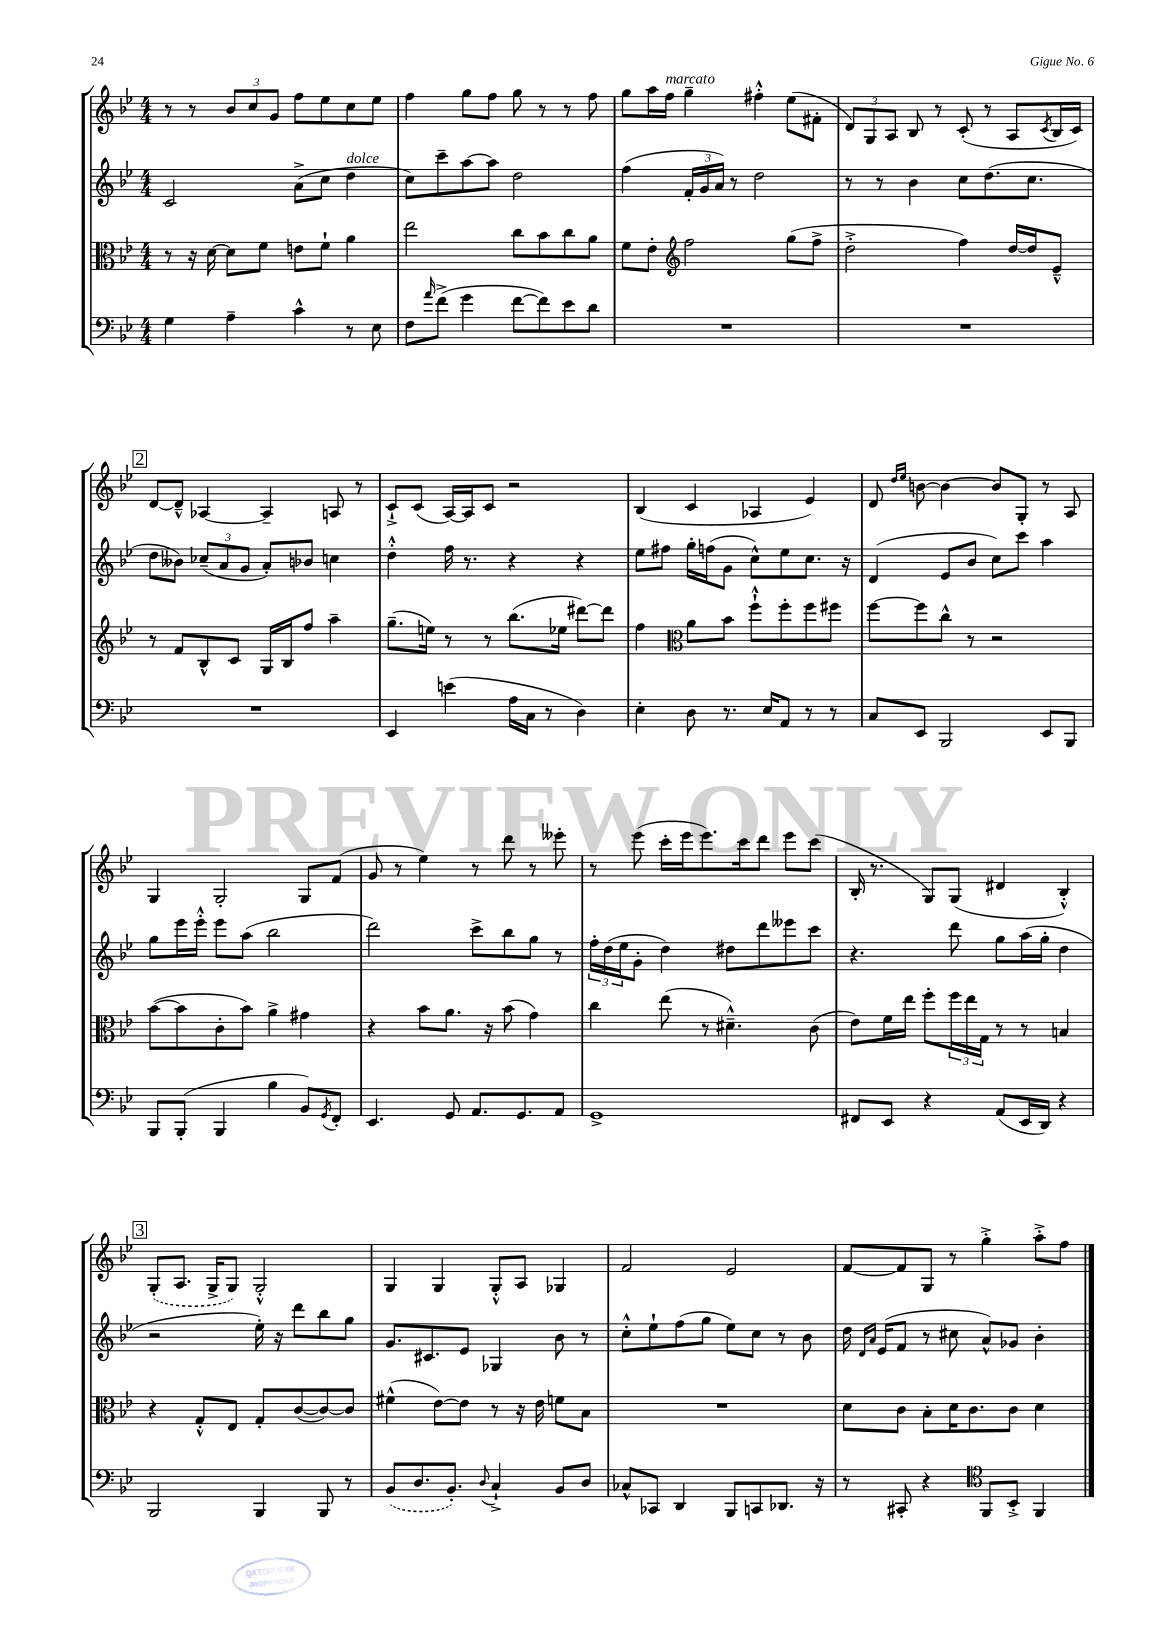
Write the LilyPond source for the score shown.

<<
\new StaffGroup <<
\new Staff = "s0" {
    \clef treble \key bes \major \numericTimeSignature \time 4/4
    r8 r8 \tuplet 3/2 { bes'8 c''8 g'8 } f''8 ees''8 c''8 ees''8 |
    f''4 g''8 f''8 g''8 r8 r8 f''8 |
    g''8 a''16 f''16^\markup { \italic "marcato" } g''4-- fis''4-.-^ ees''8( fis'8-. |
    \tuplet 3/2 { d'8) g8 a8 } bes8 r8 c'8-.( r8 a8 \acciaccatura { c'8 } bes16 c'16) |
    \mark \markup { \box "2" } d'8~ d'8---^ aes4~ aes4-- a8 r8 |
    c'8-!-> c'8( a16~) a16 c'8 r2 |
    bes4( c'4 aes4 ees'4) |
    d'8 \grace { d''16 ees''16 } b'8~ b'4~ b'8 g8-. r8 a8 |
    g4 g2-. g8 f'8( |
    g'8 r8 ees''4) r8 d'''8 r8 eeses'''8-. |
    r8 ees'''8( c'''16-. ees'''16 ees'''8.) c'''16 d'''8 ees'''8 c'''8( |
    bes16-. r8. g8) g8( dis'4 bes4-.-^) |
    \mark \markup { \box "3" } \once \slurDashed g8-.( a8. g16-> g8) g2-.-^ |
    g4 g4 g8-.-^ a8 ges4 |
    f'2 ees'2 |
    f'8~ f'8 g8 r8 g''4-.-> a''8-.-> f''8 \bar "|." |
}
\new Staff = "s1" {
    \clef treble \key bes \major \numericTimeSignature \time 4/4
    c'2 a'8->( c''8 d''4^\markup { \italic "dolce" } |
    c''8) c'''8-- a''8~ a''8 d''2 |
    f''4( \tuplet 3/2 { f'16-. g'16 a'16) } r8 d''2 |
    r8 r8 bes'4 c''8 d''8.( c''8. |
    \mark \markup { \box "2" } d''8 beses'8) \tuplet 3/2 { ces''8--( a'8 g'8 } a'8-.) bes'8 c''4 |
    d''4-.-^ f''16 r8. r4 r4 |
    ees''8 fis''8 g''16-. f''16( g'8 c''8-^) ees''8 c''8. r16 |
    d'4( ees'8 bes'8 c''8) c'''8 a''4 |
    g''8 ees'''16 ees'''16-.-^ ees'''8 a''8( bes''2 |
    d'''2) c'''8-> bes''8 g''8 r8 |
    \tuplet 3/2 { f''16-. d''16( ees''16 } g'8-. d''4) dis''8 d'''8 eeses'''8 c'''8 |
    r4. d'''8 g''8 a''16( g''16-. d''4 |
    \mark \markup { \box "3" } r2 ees''16-.) r16 d'''8 bes''8 g''8 |
    g'8. cis'8. ees'8 ges4 bes'8 r8 |
    c''8-.-^ ees''8-! f''8( g''8 ees''8) c''8 r8 bes'8 |
    d''16 \grace { d'16 a'16 } ees'16( f'8 r8 cis''8 a'8-^) ges'8 bes'4-. \bar "|." |
}
\new Staff = "s2" {
    \clef alto \key bes \major \numericTimeSignature \time 4/4
    r8 r16 d'16~ d'8 f'8 e'8 f'8-! a'4 |
    ees''2 c''8 bes'8 c''8 a'8 |
    f'8 ees'8-. \clef treble f''2 g''8( f''8-> |
    d''2-.-> f''4) d''16~ d''16 ees'8---^ |
    \mark \markup { \box "2" } r8 f'8 bes8-^ c'8 g16 bes16 f''8 a''4-- |
    g''8.--( e''16) r8 r8 bes''8.( ees''16 dis'''8~) dis'''8 |
    f''4 \clef alto a'8 bes'8 f''8-!-^ f''8-. f''8 fis''8 |
    f''8~ f''8 c''8-^ r8 r2 |
    bes'8~( bes'8 c'8-. bes'8) a'4-> gis'4 |
    r4 bes'8 a'8. r16 bes'8( g'4) |
    c''4 ees''8( r8 dis'4.---^) c'8( |
    ees'8) f'16 ees''16 f''8-. \tuplet 3/2 { f''16 ees''16 g16 } r8 r8 b4 |
    \mark \markup { \box "3" } r4 g8-.-^ ees8 g8-. c'8~( c'8~) c'8 |
    fis'4-^( ees'8~) ees'8 r8 r16 ees'16 f'8 bes8 |
    R1 |
    d'8 c'8 bes8-. d'16 c'8. c'8 d'4 \bar "|." |
}
\new Staff = "s3" {
    \clef bass \key bes \major \numericTimeSignature \time 4/4
    g4 a4-- c'4-^ r8 ees8 |
    f8 \grace { a'16 } f'8->( g'4 f'8~ f'8) ees'8 d'8 |
    R1 |
    R1 |
    \mark \markup { \box "2" } R1 |
    ees,4 e'4( a16 c16 r8 d4) |
    ees4-. d8 r8. ees16 a,8 r8 r8 |
    c8 ees,8 bes,,2 ees,8 bes,,8 |
    bes,,8 bes,,8-.( bes,,4 bes4 bes,8) \acciaccatura { g,8 } f,8-. |
    ees,4. g,8 a,8. g,8. a,8 |
    g,1-> |
    fis,8 ees,8 r4 a,8( ees,16 d,16) r4 |
    \mark \markup { \box "3" } bes,,2 bes,,4 bes,,8 r8 |
    \once \slurDashed bes,8( d8. bes,8.-.) \appoggiatura { d8 } c4-!-> bes,8 d8 |
    ces8-^ ces,8 d,4 bes,,8 c,8 des,8. r16 |
    r8 cis,8-. r4 \clef tenor f,8 bes,8-.-> f,4 \bar "|." |
}
>>
>>
\layout { \context { \Score \remove "Bar_number_engraver" } }
